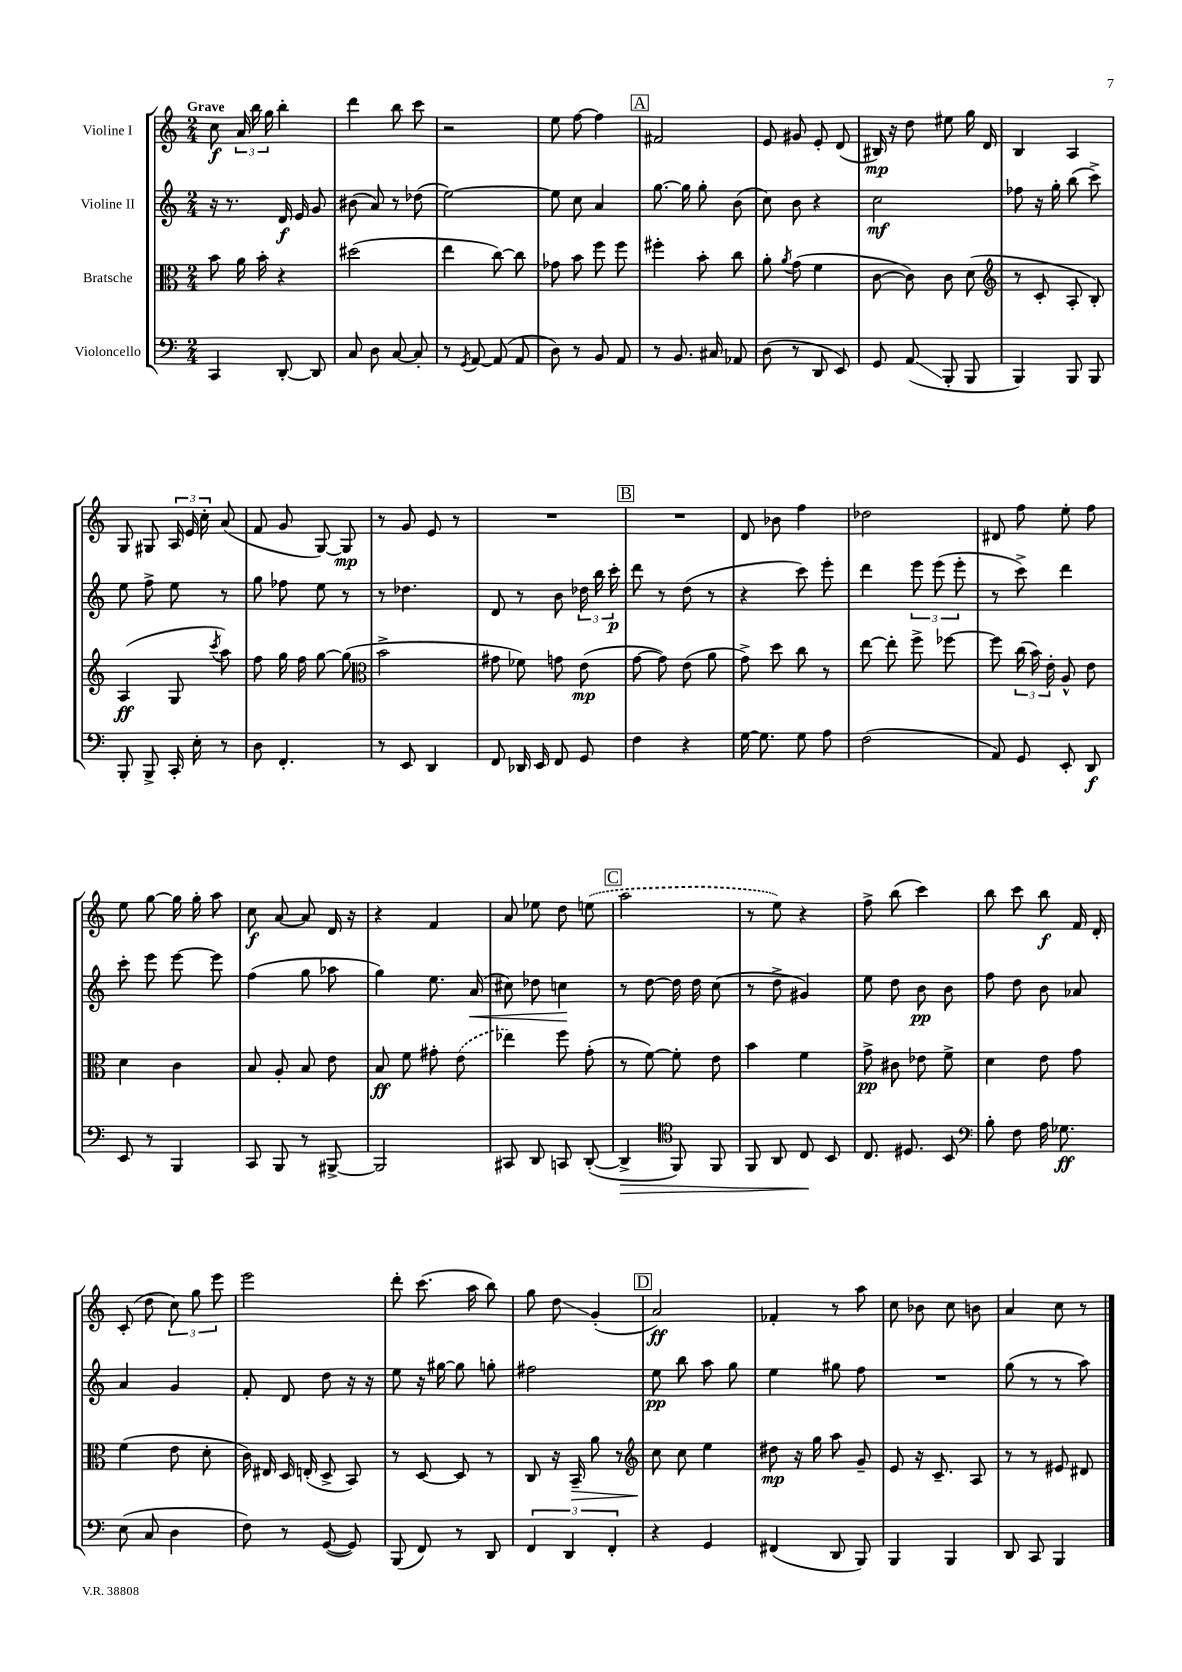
<<
\new StaffGroup <<
\new Staff = "s0" \with { instrumentName = "Violine I" } {
    \clef treble \key c \major \numericTimeSignature \time 2/4 \tempo "Grave"
    \autoBeamOff c''8\f \tuplet 3/2 { a'16 b''16 g''16 } b''4-. |
    d'''4 b''8 c'''8 |
    r2 |
    e''8 f''8~ f''4 |
    \mark \markup { \box "A" } fis'2 |
    e'8 gis'8 e'8-. d'8( |
    bis16\mp) r16 d''8 eis''8 g''16 d'16 |
    b4 a4 |
    g8 gis8 \tuplet 3/2 { a16 e'16 c''16-. } a'8( |
    f'8 g'8 g8~) g8\mp |
    r8 g'8 e'8 r8 |
    R2 |
    \mark \markup { \box "B" } R2 |
    d'8 bes'8 f''4 |
    des''2 |
    dis'8 f''8 e''8-. f''8 |
    e''8 g''8~ g''16 g''16-. a''8 |
    c''8\f a'8~ a'8 d'16 r16 |
    r4 f'4 |
    a'8 ees''8 d''8 \once \slurDashed e''8( |
    \mark \markup { \box "C" } a''2 |
    r8 e''8) r4 |
    f''8-> b''8( c'''4) |
    b''8 c'''8 b''8\f f'16 d'16-. |
    c'8-.( d''8 \tuplet 3/2 { c''8) g''8 e'''8 } |
    e'''2 |
    d'''8-. c'''8.( a''16 b''8) |
    g''8 d''8\glissando g'4-.( |
    \mark \markup { \box "D" } a'2\ff) |
    fes'4-. r8 a''8 |
    c''8 bes'8 c''8 b'8 |
    a'4 c''8 r8 \bar "|." |
}
\new Staff = "s1" \with { instrumentName = "Violine II" } {
    \clef treble \key c \major \numericTimeSignature \time 2/4
    \autoBeamOff r16 r8. d'16\f e'16 g'8 |
    bis'8( a'8) r8 des''8( |
    e''2~) |
    e''8 c''8 a'4 |
    \mark \markup { \box "A" } g''8.~ g''16 g''8-. b'8( |
    c''8) b'8 r4 |
    c''2\mf |
    fes''8 r16 g''16-. b''8( c'''8->) |
    e''8 f''8-> e''8 r8 |
    g''8 fes''8 e''8 r8 |
    r8 des''4. |
    d'8 r8 b'8 \tuplet 3/2 { des''16 b''16 c'''16-.\p } |
    \mark \markup { \box "B" } d'''8 r8 d''8( r8 |
    r4 c'''8) e'''8-. |
    d'''4 \tuplet 3/2 { e'''8 e'''8( e'''8-. } |
    r8 c'''8->) d'''4 |
    c'''8-. e'''8 e'''8~ e'''8 |
    f''4( g''8 aes''8 |
    g''4) e''8. a'16\<( |
    cis''8) des''8 c''4\! |
    \mark \markup { \box "C" } r8 d''8~ d''16 d''16 c''8( |
    r8 d''8-> gis'4) |
    e''8 d''8 b'8\pp b'8 |
    f''8 d''8 b'8 aes'8 |
    a'4 g'4 |
    f'8-. d'8 d''8 r16 r16 |
    e''8 r16 gis''16~ gis''8 g''8-. |
    fis''2 |
    \mark \markup { \box "D" } e''8\pp b''8 a''8 g''8 |
    e''4 gis''8 f''8 |
    R2 |
    g''8( r8 r8 a''8) \bar "|." |
}
\new Staff = "s2" \with { instrumentName = "Bratsche" } {
    \clef alto \key c \major \numericTimeSignature \time 2/4
    \autoBeamOff b'8 a'16 b'16-. r4 |
    dis''2( |
    e''4 c''8~) c''8 |
    ges'8 b'8 f''8 f''8 |
    \mark \markup { \box "A" } fis''4-. b'8-. c''8 |
    a'8-. \acciaccatura { a'8 } g'8( f'4 |
    c'8~ c'8) c'8 d'8( |
    \clef treble r8 c'8-. a8-. b8-.) |
    a4\ff( g8 \acciaccatura { c'''8 } a''8) |
    f''8 g''16 f''16 g''8~ g''8( |
    \clef alto b'2-> |
    gis'8 fes'8) g'8 e'8\mp( |
    \mark \markup { \box "B" } g'8~ g'8) e'8( a'8 |
    g'8->) d''8 c''8 r8 |
    e''8~ e''8-. f''8-> fes''8~ |
    fes''8 \tuplet 3/2 { c''16( b'16) e'16-. } a8-^ e'8 |
    d'4 c'4 |
    b8 a8-. b8 e'8 |
    b8\ff f'8 gis'8-. \once \slurDashed e'8( |
    ees''4) f''8 g'8-.( |
    \mark \markup { \box "C" } r8 f'8~) f'8-. e'8 |
    b'4 f'4 |
    g'8->\pp cis'8 ees'8 f'8-> |
    d'4 e'8 g'8 |
    f'4( e'8 d'8-. |
    c'16) eis16 d16 e16-.( d8-> b,8) |
    r8 d8~ d8 r8 |
    c8 r16 b,16--\> a'8 r8 |
    \mark \markup { \box "D" } \clef treble c''8\! c''8 e''4 |
    dis''8\mp r16 g''16 a''8 g'8-- |
    e'8 r16 c'8.-- a8 |
    r8 r8 eis'8 dis'8 \bar "|." |
}
\new Staff = "s3" \with { instrumentName = "Violoncello" } {
    \clef bass \key c \major \numericTimeSignature \time 2/4
    \autoBeamOff c,4 d,8~-. d,8 |
    c8 d8 c8~ c8-. |
    r8 \acciaccatura { g,8 } a,8~ a,8( a,8 |
    d8) r8 b,8 a,8 |
    \mark \markup { \box "A" } r8 b,8. cis16 aes,8 |
    d8( r8 d,8 e,8) |
    g,8 a,8\glissando( b,,8-. b,,8 |
    b,,4) b,,8 b,,8 |
    b,,8-. b,,8-> c,16-. e16-. r8 |
    d8 f,4.-. |
    r8 e,8 d,4 |
    f,8 des,16 e,16 f,8 g,8 |
    \mark \markup { \box "B" } f4 r4 |
    g16~ g8. g8 a8 |
    f2( |
    a,8) g,8 e,8-. d,8\f |
    e,8 r8 b,,4 |
    c,8 b,,8 r8 bis,,8~-> |
    bis,,2 |
    cis,8 d,8 c,8 d,8~-.( |
    \mark \markup { \box "C" } d,4->\> \clef tenor f,8) f,8 |
    f,8 a,8 c8\! b,8 |
    c8. dis8. b,8 |
    \clef bass b8-. f8 a16 ges8.\ff |
    e8( c8 d4 |
    f8) r8 g,8~( g,8) |
    b,,8( f,8) r8 d,8 |
    \tuplet 3/2 { f,4 d,4 f,4-. } |
    \mark \markup { \box "D" } r4 g,4 |
    fis,4( d,8 b,,8) |
    b,,4 b,,4 |
    d,8 c,8 b,,4 \bar "|." |
}
>>
>>
\layout { \context { \Score \remove "Bar_number_engraver" } }
